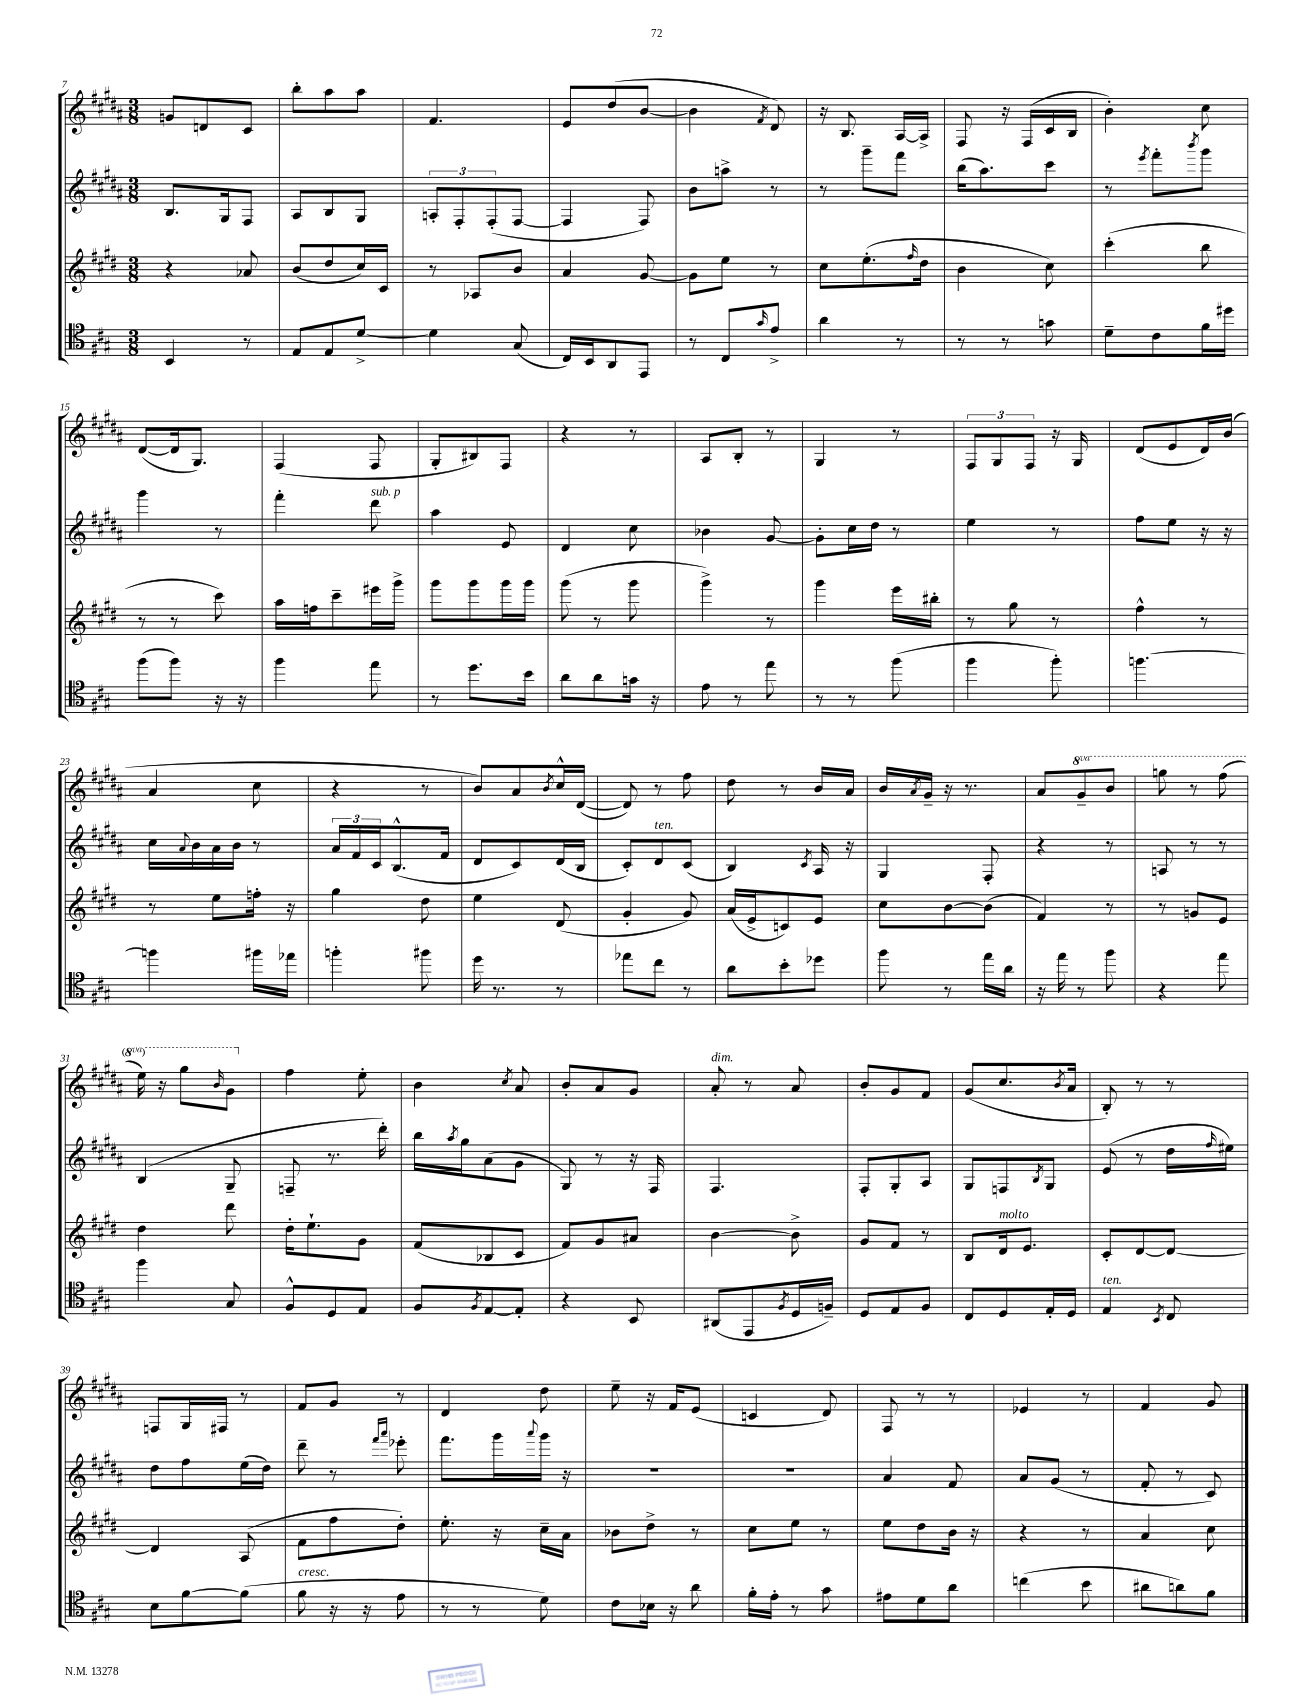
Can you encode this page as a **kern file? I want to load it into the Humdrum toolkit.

**kern	**kern	**kern	**kern
*staff4	*staff3	*staff2	*staff1
*clefC4	*clefG2	*clefG2	*clefG2
*k[f#c#g#]	*k[f#c#g#d#]	*k[f#c#g#d#a#]	*k[f#c#g#d#a#]
*M3/8	*M3/8	*M3/8	*M3/8
4BB/	4r	8.B/L	8g/L
.	.	.	8d/
.	.	16G#/k	.
8r	8a-/	8F#/J	8c#/J
=	=	=	=
8E/L	(8b/L	8A#/L	8bb'\L
8E/	8dd#/	8B/	8aa#\
[8d^/J	16cc#/L)	8G#/J	8aa#\J
.	16c#/JJ	.	.
=	=	=	=
4d\]	8r	12A'/L	4.f#/
.	.	12F#'/	.
.	8A-/L	.	.
.	.	(12F#'/	.
(8G#/	8b/J	[8F#/J	.
=	=	=	=
16C#/LL)	4a/	4F#/]	8e/L
16BB/J	.	.	.
8AA/	.	.	(8dd#/
8EE/J	[8g#/	8F#/)	[8b/J
=	=	=	=
8r	8g#\]L	8b\L	4b\]
8C#/L	8ee\J	8aa^\J	.
16qqg#/	.	.	8qf#/
8e^/J	8r	8r	8d#/)
=	=	=	=
4a\	8cc#\L	8r	16r
.	.	.	8.B/
.	(8.ee'\	8ggg#~\L	.
8r	.	8fff#\J	[16A#/LL
.	16qqff#/	.	.
.	16dd#\Jk	.	16A#^/]JJ
=	=	=	=
8r	4b\	(16bb\LK	8F#/
.	.	8.aa#\)	.
8r	.	.	16r
.	.	.	(16F#/LL
8g\	8cc#\)	8ccc#\J	16c#/
.	.	.	16B/JJ
=	=	=	=
8d~\L	(4ccc#'\	8r	4b'\)
.	.	8qeee/	.
8c#\	.	8fff#'\L	.
.	.	8qbbb/	.
16f#\L	8bb\	8ggg#\J	8cc#\
16dd#\JJ	.	.	.
=	=	=	=
(8ff#\L	8r	4ggg#\	([8d#/L
8ff#\J)	8r	.	16d#/]k
.	.	.	8.G#/J)
16r	8ccc#\)	8r	.
16r	.	.	.
=	=	=	=
4ff#\	16aa\LL	4fff#'\	(4F#/
.	16ff\J	.	.
.	8ccc#~\	.	.
8ee\	16eee#\L	8ddd#\	8F#/
.	16ggg#^\JJ	.	.
=	=	=	=
8r	8ggg#\L	4aa#\	8G#'/L
8.dd\L	8ggg#\	.	8B#/)
.	16ggg#\L	8e/	8F#/J
16b\Jk	16ggg#\JJ	.	.
=	=	=	=
8a\L	(8ggg#\	4d#/	4r
8a\	8r	.	.
16g\Jk	8ggg#\	8cc#\	8r
16r	.	.	.
=	=	=	=
8e\	4ggg#^\)	4b-\	8A#/L
8r	.	.	8B'/J
8ee\	8r	[8g#/	8r
=	=	=	=
8r	4ggg#\	8g#'\]L	4G#/
8r	.	16cc#\L	.
.	.	16dd#\JJ	.
(8ff#\	16eee\LL	8r	8r
.	16bb#'\JJ	.	.
=	=	=	=
4ff#\	8r	4ee\	12F#/L
.	.	.	12G#/
.	8gg#\	.	.
.	.	.	12F#/J
8ff#'\)	8r	8r	16r
.	.	.	16G#/
=	=	=	=
[4.ff\	4ff#^^\	8ff#\L	(8d#/L
.	.	8ee\J	8e/
.	8r	16r	16d#/L)
.	.	16r	(16b/JJ
=	=	=	=
4ff\]	8r	16cc#\LL	4a#/
.	.	8qqa#/	.
.	.	16b\	.
.	8ee\L	16a#\	.
.	.	16b\JJ	.
16ff#\LL	16ff'\Jk	8r	8cc#\
16ee-\JJ	16r	.	.
=	=	=	=
4ff'\	4gg#\	24a#/LL	4r
.	.	24f#/	.
.	.	24c#/J	.
.	.	(8.B^^/	.
8ff#\	8dd#\	.	8r
.	.	16f#/Jk	.
=	=	=	=
16dd\	4ee\	8d#/L	8b/L)
8.r	.	.	.
.	.	8c#/)	8a#/
.	.	.	8qb/
8r	(8d#/	(16d#/L	16cc#^^/L
.	.	16B/JJ	([16d#/JJ
=	=	=	=
8ee-\L	4g#'/	8c#'/L)	8d#/])
8cc#\J	.	8d#/	8r
8r	8g#/)	(8c#/J	8ff#\
=	=	=	=
8a\L	(16a/LL	4B/)	8dd#\
.	16e^/J	.	.
8b'\	8c/)	.	8r
.	.	8qc#/	.
8dd-\J	8e/J	16A#/	16b/LL
.	.	16r	16a#/JJ
=	=	=	=
8ff#\	8cc#\L	4G#/	16b/LL
.	.	.	8qa#/
.	.	.	16g#~/JJ
8r	[8b\	.	16r
.	.	.	8.r
16ee\LL	(8b\]J	8F#'/	.
16a\JJ	.	.	.
=	=	=	=
16r	4f#/)	4r	8a#/L
16ee\	.	.	.
8r	.	.	8gg#~/
8ff#\	8r	8r	8bb/J
=	=	=	=
4r	8r	8A/	8ggg\
.	8g/L	8r	8r
8ee\	8e/J	8r	(8fff#\
=	=	=	=
4ff#\	4dd#\	(4B/	16eee\)
.	.	.	16r
.	.	.	8ggg#\L
.	.	.	16qqbb/
8G#/	8ddd#\	8G#~/	8gg#\J
=	=	=	=
8F#^^/L	16dd#'\LK	8F~/	4ff#\
.	8.ee`\	.	.
8D/	.	8.r	.
8E/J	8g#\J	.	8ee'\
.	.	16ddd#'\)	.
=	=	=	=
8F#/L	(8f#/L	16bb\LL	4b\
.	.	8qaa#/	.
.	.	16gg#\J	.
8qF#/	.	.	.
[8E/	8B-/	(8a#\	.
.	.	.	8qcc#/
8E'/]J	8c#/J	8g#\J	8a#/
=	=	=	=
4r	8f#/L)	8G#/)	8b'/L
.	8g#/	8r	8a#/
8BB/	8a#/J	16r	8g#/J
.	.	16F#/	.
=	=	=	=
(8AA#/L	[4b\	4.F#/	8a#'/
8EE/	.	.	8r
8qF#/	.	.	.
16D/L	8b^\]	.	8a#/
16F~/JJ)	.	.	.
=	=	=	=
8D/L	8g#/L	8F#'/L	8b'/L
8E/	8f#/J	8G#'/	8g#/
8F#/J	8r	8A#/J	8f#/J
=	=	=	=
8C#/L	8B/L	8G#/L	(8g#/L
8D/	16d#/k	8F/	8.cc#/
.	8.e/J	.	.
.	.	8qB/	.
16E'/L	.	8G#/J	.
.	.	.	8qb/
16D/JJ	.	.	16a#/Jk
=	=	=	=
4E/	8c#'/L	(8e/	8B'/)
.	[8d#/	8r	8r
8qBB/	.	.	.
8C#/	8d#/_J	16dd#\LL	8r
.	.	16qqff#/	.
.	.	16ee#\JJ)	.
=	=	=	=
8B\L	4d#/]	8dd#\L	8F/L
[8f#\	.	8ff#\	16G#/L
.	.	.	16F#/JJ
(8f#\]J	(8A/	(16ee\L	8r
.	.	16dd#\JJ)	.
=	=	=	=
8f#\	8f#\L	8ddd#~\	8f#/L
16r	8ff#\	8r	8g#/J
16r	.	.	.
.	.	16qqfff#/LL	.
.	.	16qqaaa#/JJ	.
8e\	8dd#'\J)	8eee-'\	8r
=	=	=	=
8r	8.ee'\	8.fff#\L	4d#/
8r	.	.	.
.	16r	16ggg#\L	.
.	.	8qqaaa#/	.
8d\)	16cc#~\LL	16ggg#\JJ	8dd#\
.	16a\JJ	16r	.
=	=	=	=
8c#\L	8b-\L	4.r	8ee~\
16B-\Jk	8dd#^\J	.	16r
16r	.	.	16f#/LK
8a\	8r	.	(8e/J
=	=	=	=
16f#'\LL	8cc#\L	4.r	4c/
16e'\JJ	.	.	.
8r	8ee\J	.	.
8g#\	8r	.	8d#/)
=	=	=	=
8e#\L	8ee\L	4a#/	8F#/
8d\	8dd#\	.	8r
8a\J	16b\Jk	8f#/	8r
.	16r	.	.
=	=	=	=
(4cc\	4r	8a#/L	4e-/
.	.	(8g#/J	.
8b\	8r	8r	8r
=	=	=	=
8a#\L	4a/	8f#'/	4f#/
8a\)	.	8r	.
8f#\J	8cc#\	8c#/)	8g#/
==	==	==	==
*-	*-	*-	*-
